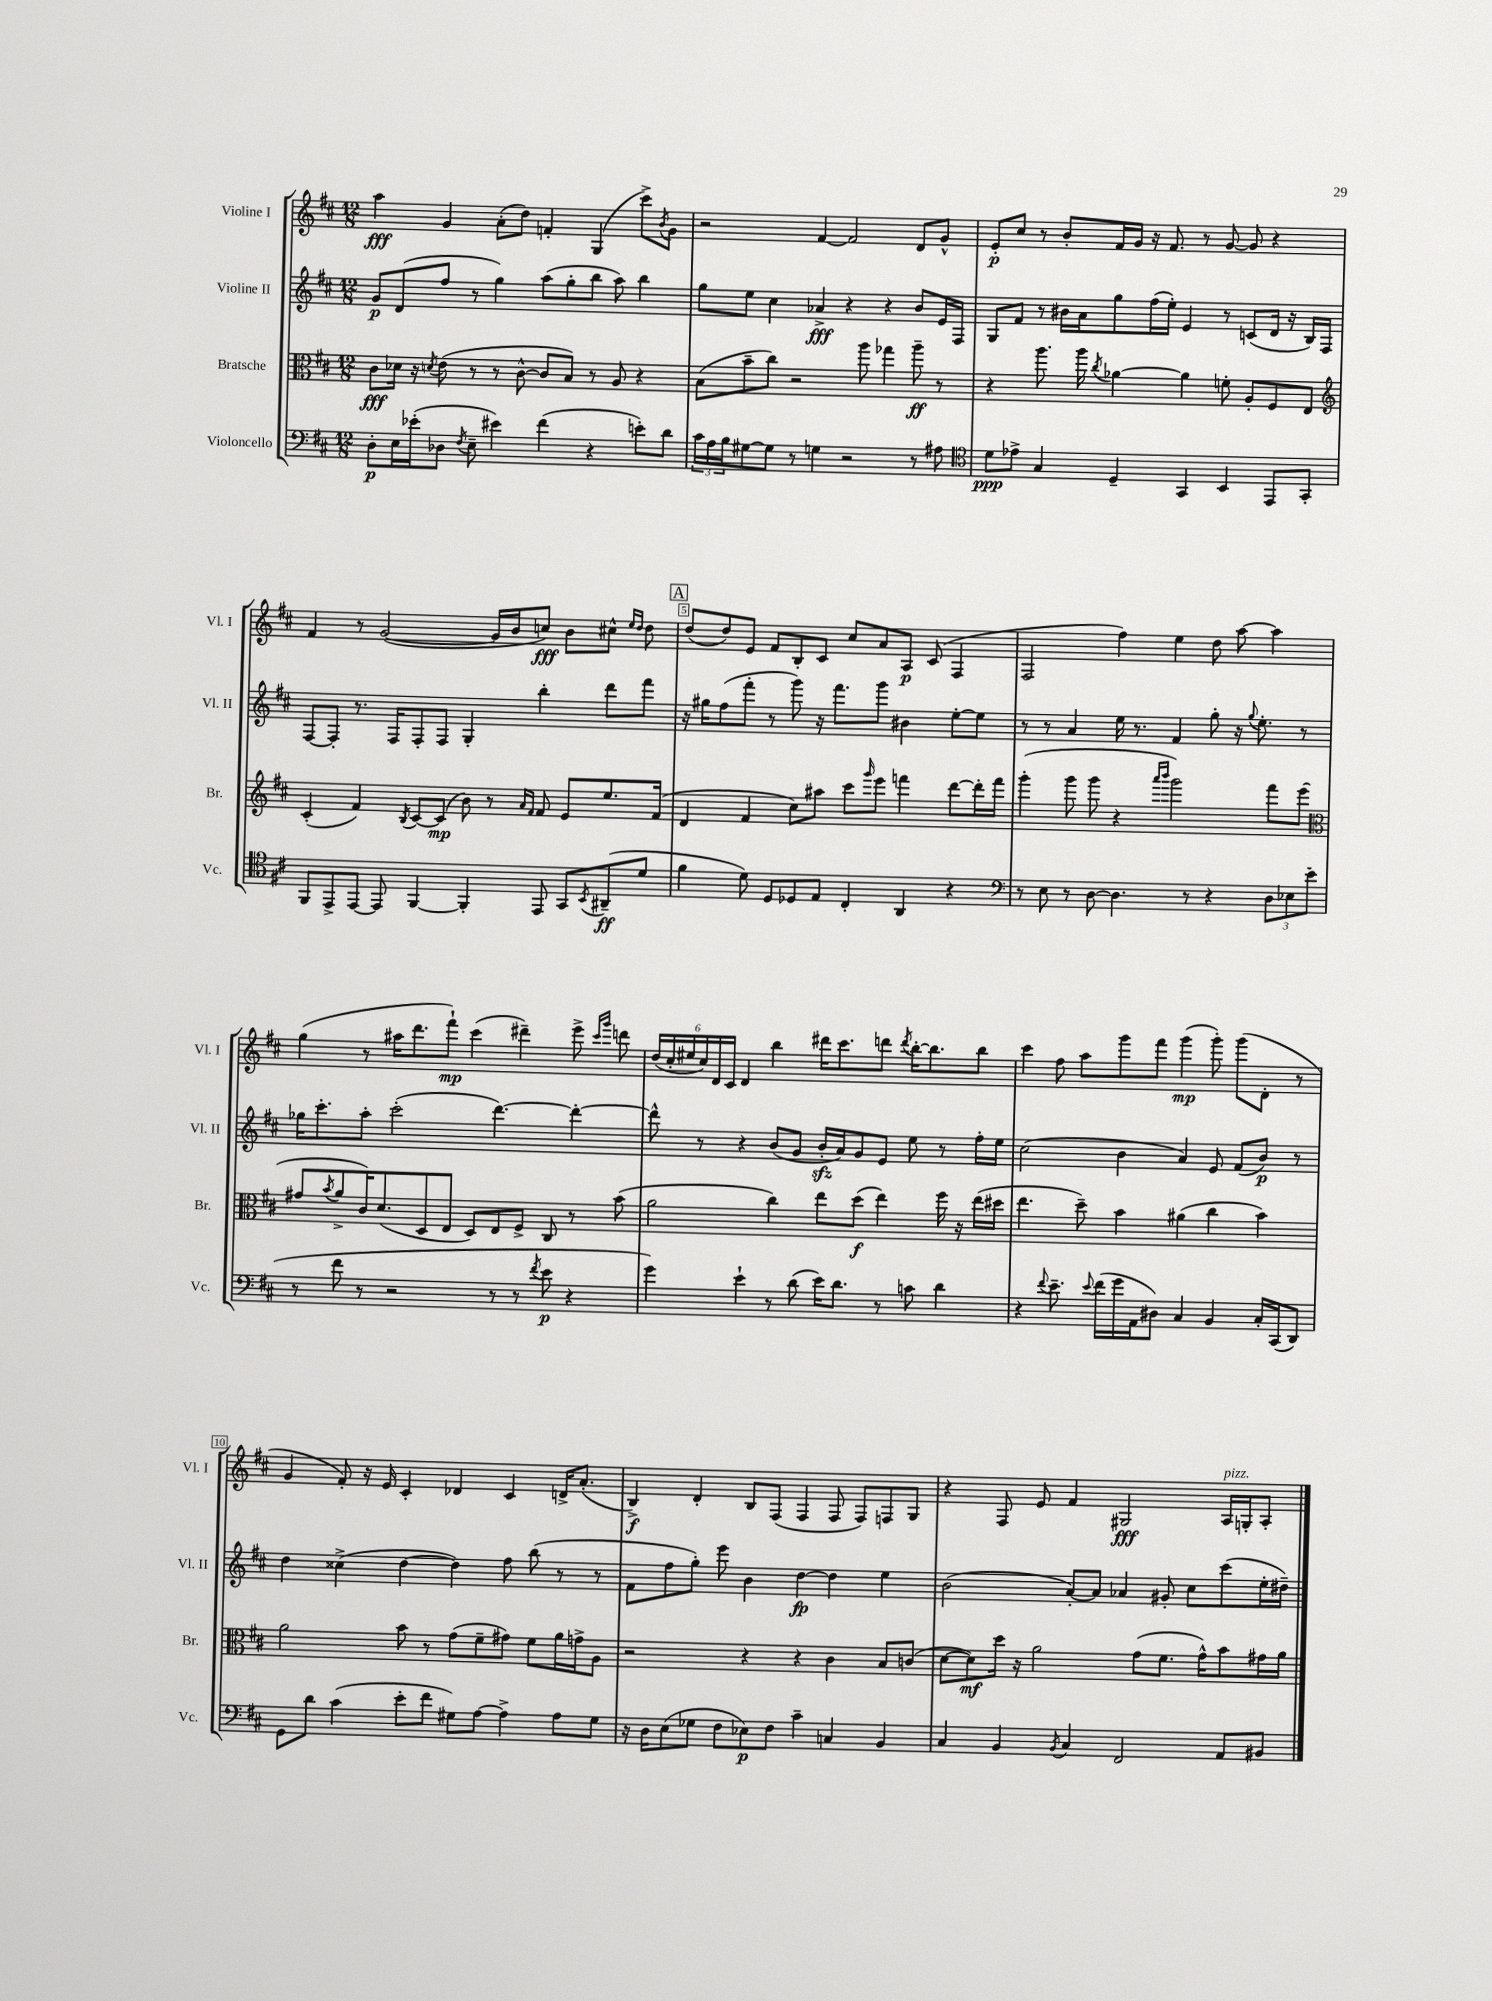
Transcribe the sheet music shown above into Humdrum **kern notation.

**kern	**kern	**kern	**kern
*staff4	*staff3	*staff2	*staff1
*clefF4	*clefC3	*clefG2	*clefG2
*k[f#c#]	*k[f#c#]	*k[f#c#]	*k[f#c#]
*M12/8	*M12/8	*M12/8	*M12/8
8D'	8c#	8g	4aa
16E	16d-	(8d	.
(16e-'	16r	.	.
.	8qd	.	.
8D-	(8e	8ff#	4g
8qF#	.	.	.
8E~	8r	8r	.
4e#)	8r	4gg)	(8a'
.	[8c#^^	.	8dd)
(4f#	8c#]	(8aa	4f'
.	8B)	8gg'	.
4r	8r	8bb	(4G
.	8A	8aa)	.
8e')	4r	4bb	8ccc#^)
.	.	.	8qb
8d	.	.	8g
=	=	=	=
24c#	(8B	8gg	2r
24A	.	.	.
24B	.	.	.
[8G#	8b~	8ee	.
8G#]	8cc#)	4cc#	.
8r	2r	.	.
4G	.	4a-^	[4f#
2r	.	4r	2f#]
.	8aa	.	.
.	4gg-	4r	.
8r	8aa~	8b	8d
8A#	8r	16e	8g^^
.	.	16F#	.
=	=	=	=
*clefC4	*	*	*
8d	4r	8G	8e'
8e-^	.	8f#	8cc#
4G	8.aa	8r	8r
.	.	16b#	8b'
.	16aa	16a	.
.	8qcc#	.	.
4D~	[4a-	8gg	16f#
.	.	.	16g
.	.	(16ff#	16r
.	.	16ee')	8.f#
4GG	4a-]	4e	.
.	.	.	8r
4BB	8f'	8r	[8g
.	8A'	(8c	8g]
8EE	8F#	16d	4r
.	.	16r	.
8GG'	8E	16B)	.
.	.	16F#	.
=	=	=	=
*	*clefG2	*	*
8FF#	(4c#'	[8F#	4f#
8EE^	.	8F#']	.
[8EE	4f#)	8.r	8r
8EE]	.	.	([2g
.	.	16F#	.
.	8qB	.	.
[4FF#	[8c#	8F#'	.
.	(8c#]	8F#	.
4FF#']	8b)	4G'	.
.	8r	.	16g]
.	.	.	16b
.	16qqa	.	.
.	16qqf#	.	.
8EE	8f#	4bb'	8cc)
8GG	8e	.	8b
8qBB	.	.	.
(8AA#~	8.ee	8ddd	8cc#^^
.	.	.	16qqee
.	.	.	16qqdd
8d	.	8fff#	8dd
.	(16f#	.	.
=	=	=	=
4f#	4d	16r	(8dd
.	.	16gg#	.
.	.	(8ff#	8dd)
8d)	4f#	8fff#'	8e
8D	.	8r	8f#
8D-	8cc#)	8ggg)	8B'
8E	8aa#	16r	8c#
.	.	8.fff#	.
4C#'	8ccc#	.	8cc#
.	16qqggg	.	.
.	8eee	8ggg	8a
4AA	4fff	4b#	8A
.	.	.	(8c#
4r	[8ddd	[8ee'	4F#
.	16ddd']	8ee]	.
.	16fff	.	.
=	=	=	=
*clefF4	*	*	*
8r	(4ggg'	8r	2F#
8E	.	8r	.
8r	8ggg	4a	.
[8D	8ggg	.	.
4.D]	4r	16ee	4ff#)
.	.	8.r	.
.	16qqaaa	.	.
.	16qqbbb	.	.
.	2ggg)	4f#	4ee
8r	.	.	.
4r	.	8gg'	8dd
.	.	16r	[8aa
.	.	8qqgg	.
.	.	8.ee'	.
12D	8fff#	.	4aa]
12E-	.	.	.
.	(8eee	8r	.
(12e	.	.	.
=	=	=	=
*	*clefC3	*	*
8r	8g#	16gg-	(4gg
.	.	8.ccc#'	.
.	8qb	.	.
8f#	8a^	.	.
8r	16c#)	8aa'	8r
.	(8.d	.	.
2r	.	(2ccc#'	16aa#
.	.	.	8.ddd
.	8D	.	.
.	8E	.	8fff#`)
.	8D)	.	(4ccc#
8r	8E	[4.ddd)	.
8r	8F#^	.	4ddd#~)
8qf#	.	.	.
8e	8C#	.	.
4r	8r	4ddd'_	8eee^
.	.	.	16qqccc#
.	.	.	16qqggg
.	(8b	.	8ddd
=	=	=	=
4g)	2a	8ddd^^]	(24dd
.	.	.	24cc#'
.	.	.	24ee#
.	.	8r	24cc#)
.	.	.	24d
.	.	.	24c#
4e`	.	4r	4d
8r	4cc#)	(8b	4bb
(8d	.	8g	.
16e)	8ee	16b'	16ddd#
8.d	.	16a)	8.ccc#
.	(8dd	8g	.
8r	4ee)	8e	8ddd
.	.	.	8qddd
8c	.	8ee	[16bb'
.	.	.	8.bb]
4d	16ff#	8r	.
.	16r	.	.
.	(16ee	16ff#'	8bb
.	16dd#	16ee	.
=	=	=	=
4r	4.ee	(2cc#	4ccc#
8qqf#	.	.	.
8.e~	.	.	8ff#
.	8dd~)	.	8aa
8qqe	.	.	.
(16f#	.	.	.
16g	4b	4b	8ggg
16AA	.	.	.
8D#)	.	.	8fff#
4C#	(4a#	4a)	(4ggg
4BB	4cc#	8e	8ggg')
.	.	(8f#	(8ggg
16C#'	4b)	8b)	8d'
(16CC#	.	.	.
8DD)	.	8r	8r
=	=	=	=
8GG	2a	4dd	4g
8d	.	.	.
(4c#	.	(4cc##^	8f#')
.	.	.	16r
.	.	.	16e
8e'	8b	[4dd	4c#'
8f#	8r	.	.
8G#)	(8g	4dd])	4d-
[8A	8f#~	.	.
4A^]	8g#)	8ff#	4c#
.	8f#	(8bb	.
8A	16a	8r	16d^
.	16g^	.	(8.a'
8G#	8A	8r	.
=	=	=	=
16r	2r	8f#	4B^)
16D	.	.	.
(8E	.	8ff#	.
8G-	.	8gg')	4d'
8F#	.	8eee	.
8E-)	4r	4b	8B
8F#	.	.	(8F#
4c#~	4r	[4dd	4F#
4C	4c#	4dd]	8F#
.	.	.	8F#)
4BB	8B	4ee	8F
.	(8c	.	8G
=	=	=	=
4C#	[8d	(2b	4r
.	8d])	.	.
4BB	16dd	.	8F#
.	16r	.	.
.	2a	.	8e
8qBB	.	.	.
4C#	.	[8a')	4f#
.	.	8a]	.
2FF#	.	4a-	2G#
.	(8g	.	.
.	8.f#	8g#'	.
.	.	8cc#	.
.	16g^^)	.	.
8AA	8b	(8ccc#	16A
.	.	.	16G'
8BB#	16g#	16ee'	8A'
.	16a	16dd#~)	.
==	==	==	==
*-	*-	*-	*-
